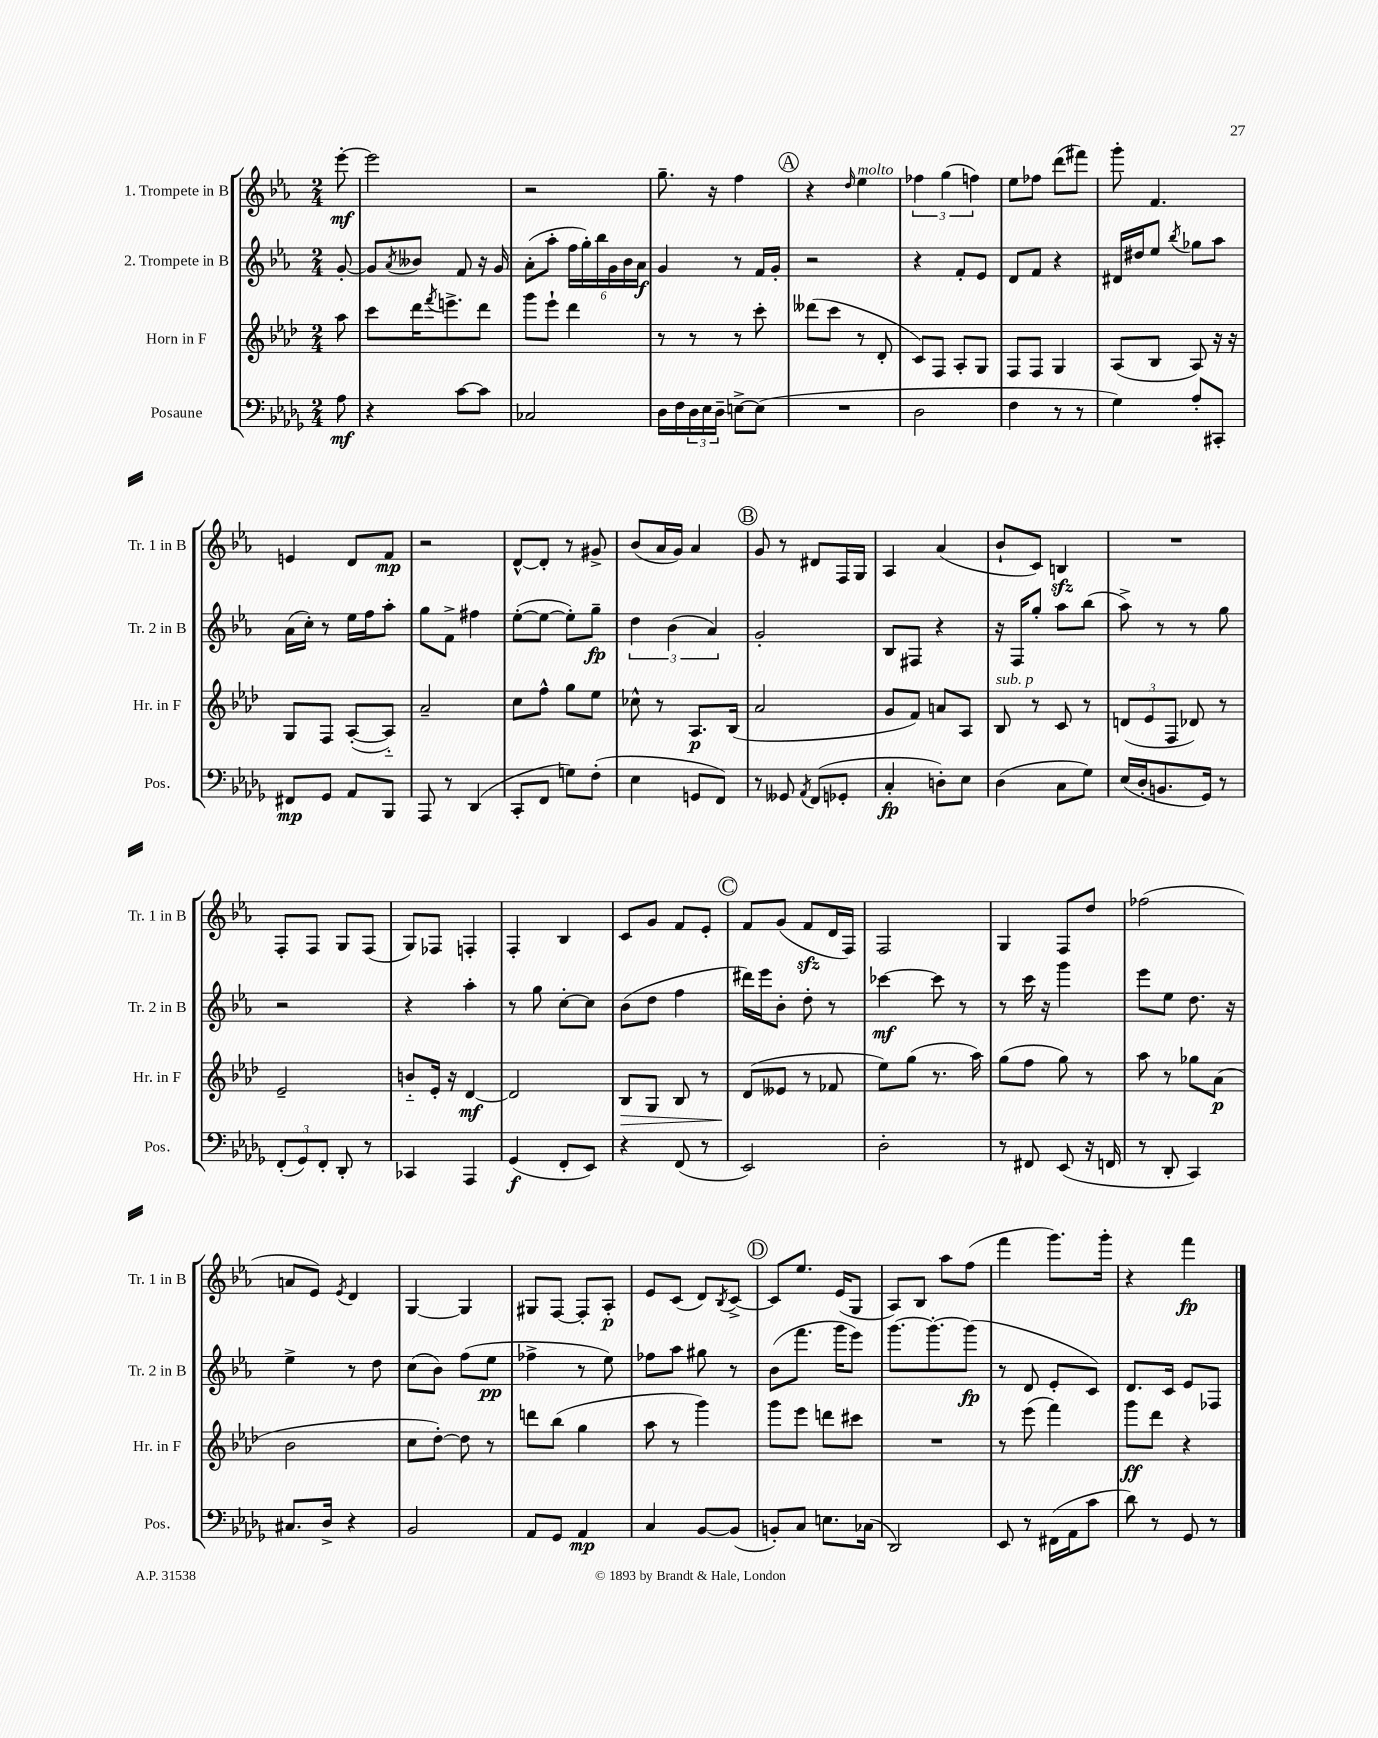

**kern	**kern	**kern	**kern
*staff4	*staff3	*staff2	*staff1
*clefF4	*clefG2	*clefG2	*clefG2
*k[b-e-a-d-g-]	*k[b-e-a-d-]	*k[b-e-a-]	*k[b-e-a-]
*M2/4	*M2/4	*M2/4	*M2/4
8A-	8aa-	[8g'	[8eee-'
=	=	=	=
4r	8ccc	8g]	2eee-]
.	.	8qa-	.
.	16ddd-	8b--	.
.	8qfff	.	.
.	8.eee^	.	.
[8c	.	8f	.
8c]	8ddd-	16r	.
.	.	16g	.
=	=	=	=
2C-	8ggg	(8a-'	2r
.	8eee-`	8aa-'	.
.	4ddd-	24ff	.
.	.	24gg')	.
.	.	24bb-	.
.	.	24g	.
.	.	24b-	.
.	.	24a-	.
=	=	=	=
16D-	8r	4g	8.gg~
16F	.	.	.
24D-	8r	.	.
24E-	.	.	.
.	.	.	16r
24D-~	.	.	.
[8E^	8r	8r	4ff
(8E]	8ccc'	16f	.
.	.	16g'	.
=	=	=	=
2r	(8ddd--	2r	4r
.	8ccc	.	.
.	.	.	16qqdd
.	8r	.	4ee-
.	8d-'	.	.
=	=	=	=
2D-	8c)	4r	6ff-
.	8F	.	.
.	.	.	(6gg
.	8A-'	8f'	.
.	.	.	6ff)
.	8G	8e-	.
=	=	=	=
4F	8F	8d	8ee-
.	8F	8f	8ff-
8r	4G	4r	(8ddd
8r	.	.	8fff#)
=	=	=	=
4G-)	(8A-	16d#	8ggg'
.	.	16dd#	.
.	8B-	8ee-	4.f
.	.	8qbb-	.
8A-'	8A-)	8gg-	.
8CC#'	16r	8aa-	.
.	16r	.	.
=	=	=	=
8FF#	8G	(16a-	4e
.	.	16cc')	.
8GG-	8F	8r	.
8AA-	([8A-'	16ee-	8d
.	.	16ff	.
8BBB-	8A-'~])	8aa-'	8f
=	=	=	=
8AAA-	2a-~	8gg	2r
8r	.	8f^	.
(4DD-	.	4ff#	.
=	=	=	=
8CC'	8cc	([8ee-'	[8d^^
8FF	8ff^^	8ee-_	8d']
8G)	8gg	8ee-'])	8r
(8F'	8ee-	8gg~	8g#^
=	=	=	=
4E-	8cc-^^	6dd	(8b-
.	8r	.	16a-
.	.	(6b-	.
.	.	.	16g)
8GG	8.A-	.	4a-
.	.	6a-)	.
8FF)	.	.	.
.	(16B-	.	.
=	=	=	=
8r	2a-	2g'	8g
8GG--	.	.	8r
8qAA-	.	.	.
(8FF	.	.	8d#
8GG-'	.	.	16F
.	.	.	16G
=	=	=	=
4C'	8g	8B-	4A-
.	8f)	8F#	.
8D')	8a	4r	(4a-
8E-	8A-	.	.
=	=	=	=
(4D-	8B-	16r	8b-`
.	.	16F	.
.	8r	8gg'	8c)
8C	8c	8aa-	4B
8G-)	8r	(8bb-	.
=	=	=	=
(16E-	(12d	8aa-^)	2r
16D-'	.	.	.
.	12e-	.	.
8.BB	.	8r	.
.	12F	.	.
.	8d-)	8r	.
16GG-)	.	.	.
8r	8r	8gg	.
=	=	=	=
(12FF'	2e-~	2r	8F'
12GG-)	.	.	.
.	.	.	8F
12FF'	.	.	.
8DD-'	.	.	8G
8r	.	.	(8F
=	=	=	=
4CC-	8b'~	4r	8G)
.	16e-'	.	8F-
.	16r	.	.
4AAA-	[4d-	4aa-'	4F'
=	=	=	=
(4GG-	2d-]	8r	4F'
.	.	8gg	.
8FF'	.	[8cc'	4B-
8EE-)	.	8cc]	.
=	=	=	=
4r	8B-	(8b-	8c
.	8G	8dd	8g
(8FF	8B-	4ff	8f
8r	8r	.	8e-'
=	=	=	=
2EE-)	(8d-	16ddd#)	8f
.	.	16eee-	.
.	8e--	8b-'	(8g
.	8r	8dd'	8f
.	8f-	8r	16d
.	.	.	16F)
=	=	=	=
2D-'	8ee-)	[4ccc-	2F
.	(8gg	.	.
.	8.r	8ccc-]	.
.	.	8r	.
.	16aa-)	.	.
=	=	=	=
8r	(8gg	8r	4G
8FF#	8ff	16ccc	.
.	.	16r	.
(8EE-	8gg)	4ggg	8F
16r	8r	.	8dd
16FF	.	.	.
=	=	=	=
8r	8aa-	8eee-	(2ff-
8DD-'	8r	8ee-	.
4CC)	8gg-	8.dd	.
.	(8a-	.	.
.	.	16r	.
=	=	=	=
8.C#	2b-	4ee-^	8a
.	.	.	8e-)
16D-^	.	.	.
.	.	.	8qe-
4r	.	8r	4d
.	.	8dd	.
=	=	=	=
2BB-	8cc	(8cc	[4G
.	[8dd-')	8b-)	.
.	8dd-]	(8ff	4G]
.	8r	8ee-	.
=	=	=	=
8AA-	8ddd	4ff-^	8G#
8GG-	(8bb-	.	[8F
4AA-	4gg	8r	8F']
.	.	8ee-)	8A-'
=	=	=	=
4C	8aa-	8ff-	8e-
.	8r	8aa-	(8c
[8BB-	4ggg)	8gg#	8d)
.	.	.	8qB-
(8BB-]	.	8r	[8c^
=	=	=	=
8BB')	8ggg	(8b-	8c]
8C	8eee-	8.fff	8.ee-
8.E	8ddd	.	.
.	.	16ggg	(16e-
.	8ccc#	8eee-)	8G
(16C-	.	.	.
=	=	=	=
2DD-)	2r	[8.ggg	8A-)
.	.	.	8B-
.	.	8.ggg'_	.
.	.	.	8aa-
.	.	(8ggg]	(8ff
=	=	=	=
8EE-	8r	8r	4fff
8r	(8eee-	8d	.
(16FF#	4fff)	8e-'	8.ggg)
16AA-	.	.	.
8c	.	8c)	.
.	.	.	16ggg'
=	=	=	=
8d-)	8ggg	8.d	4r
8r	8ddd-	.	.
.	.	16c	.
8GG-	4r	8e-	4fff
8r	.	8F-	.
==	==	==	==
*-	*-	*-	*-
